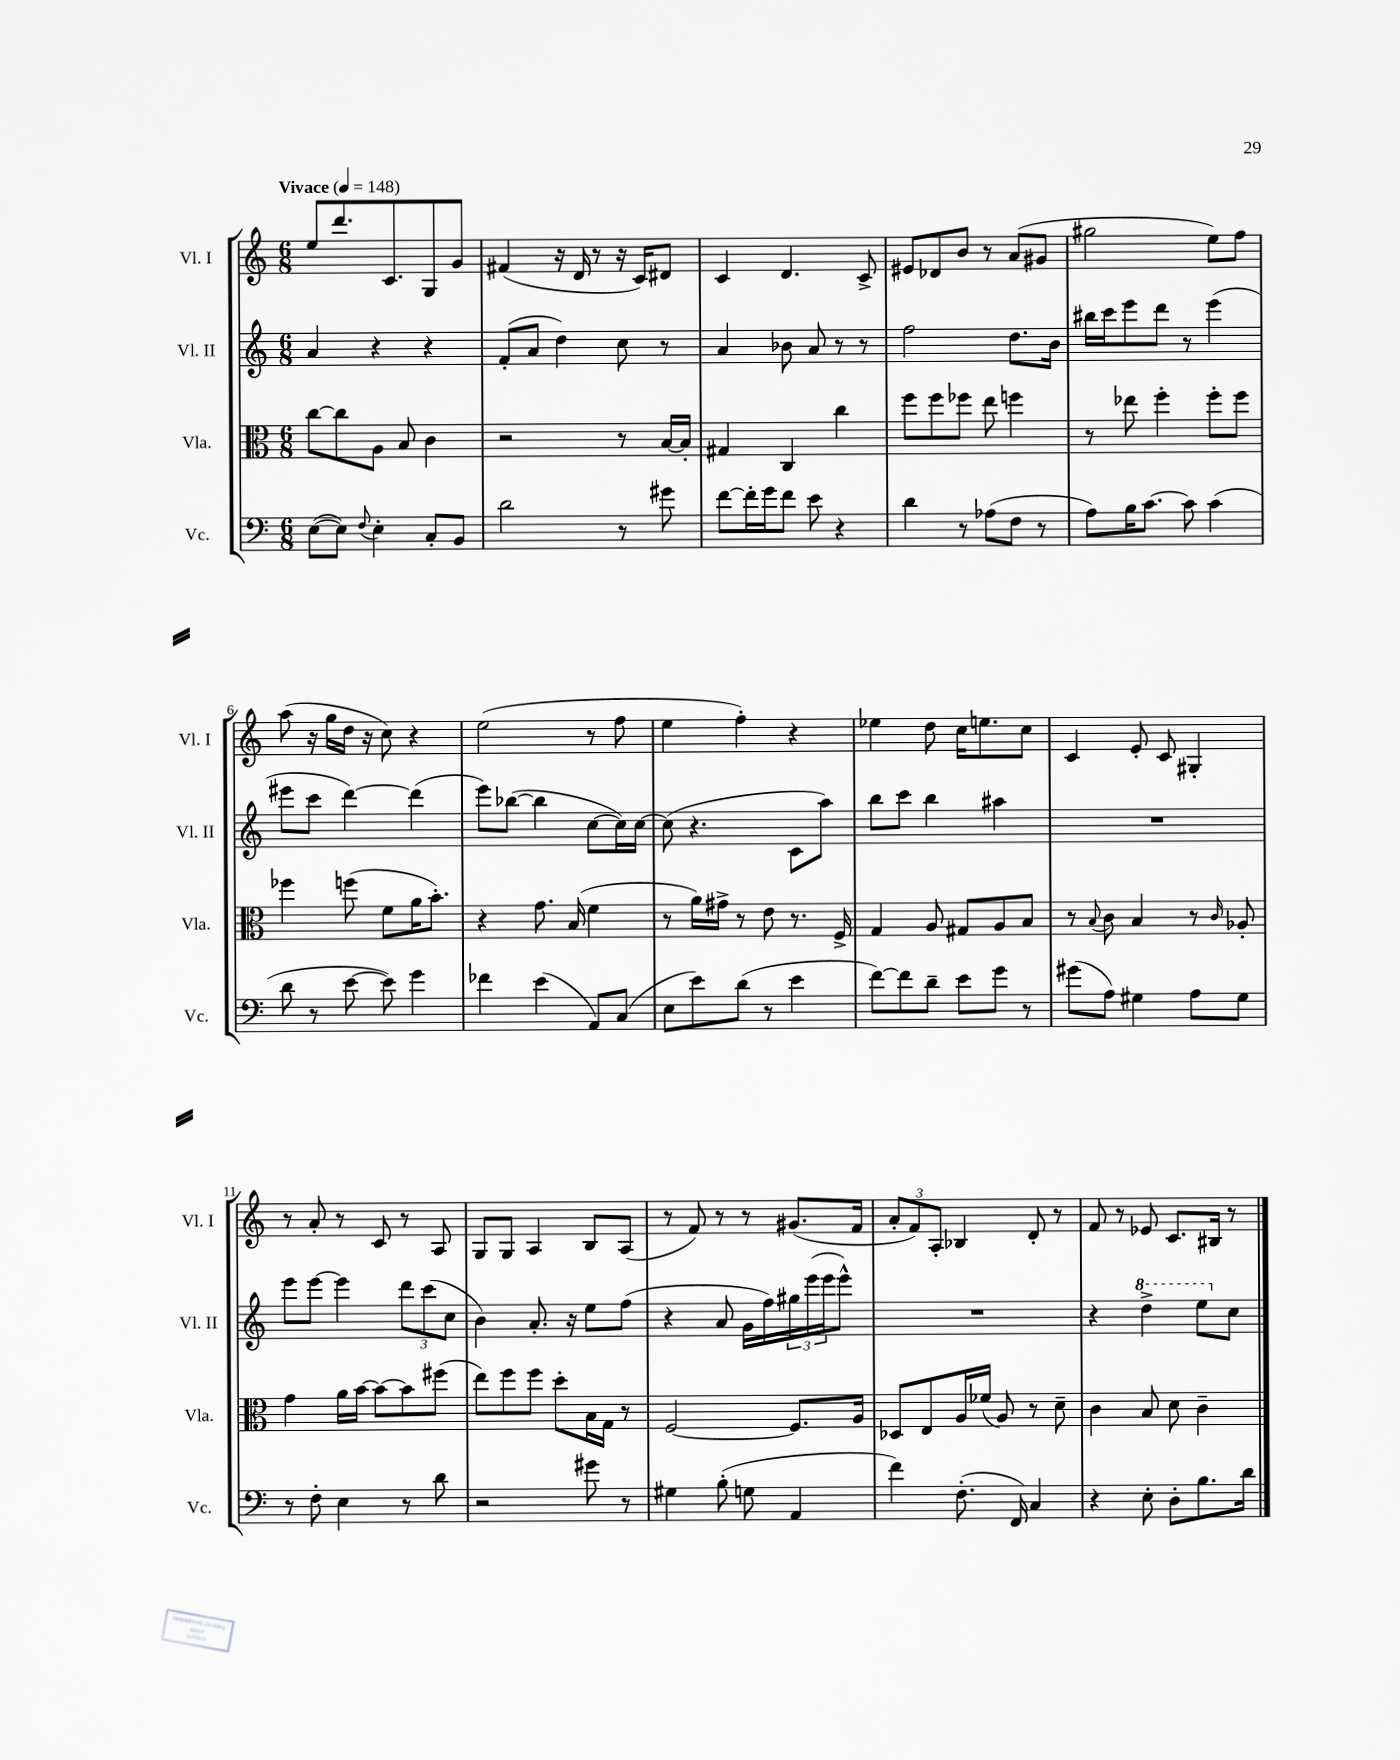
<<
\new StaffGroup <<
\new Staff = "s0" \with { instrumentName = "Vl. I" shortInstrumentName = "Vl. I" } {
    \clef treble \key c \major \numericTimeSignature \time 6/8 \tempo "Vivace" 4 = 148
    e''8 d'''8. c'8. g8 g'8 |
    fis'4( r16 d'16 r8 r16 c'16) dis'8 |
    c'4 d'4. c'8-> |
    eis'8 des'8 b'8 r8 a'8( gis'8 |
    gis''2 e''8) f''8 |
    a''8( r16 g''16 d''16 r16 c''8) r4 |
    e''2( r8 f''8 |
    e''4 f''4-.) r4 |
    ees''4 d''8 c''16 e''8. c''8 |
    c'4 e'8-. c'8 gis4-. |
    r8 a'8-. r8 c'8 r8 a8 |
    g8 g8 a4 b8 a8( |
    r8 f'8) r8 r8 gis'8.( f'16 |
    \tuplet 3/2 { a'8-. f'8) a8-. } bes4 d'8-. r8 |
    f'8 r8 ees'8 c'8. bis16 r8 \bar "|." |
}
\new Staff = "s1" \with { instrumentName = "Vl. II" shortInstrumentName = "Vl. II" } {
    \clef treble \key c \major \numericTimeSignature \time 6/8
    a'4 r4 r4 |
    f'8-.( a'8 d''4) c''8 r8 |
    a'4 bes'8 a'8 r8 r8 |
    f''2 d''8. b'16 |
    bis''16 c'''16 e'''8 d'''8 r8 e'''4( |
    eis'''8 c'''8 d'''4~) d'''4( |
    e'''8) bes''8~( bes''4 c''8~ c''16) c''16~ |
    c''8( r4. c'8 a''8) |
    b''8 c'''8 b''4 ais''4 |
    R2. |
    e'''8 e'''8~ e'''4 \tuplet 3/2 { d'''8 c'''8( c''8 } |
    b'4) a'8.-. r16 e''8 f''8( |
    r4 a'8 g'16 f''16) \tuplet 3/2 { gis''16 e'''16( e'''16 } e'''8-^) |
    R2. |
    r4 \ottava #1 d'''4-> e'''8 \ottava #0 c''8 \bar "|." |
}
\new Staff = "s2" \with { instrumentName = "Vla." shortInstrumentName = "Vla." } {
    \clef alto \key c \major \numericTimeSignature \time 6/8
    c''8~ c''8 a8 b8 c'4 |
    r2 r8 b16~ b16-. |
    gis4 c4 c''4 |
    f''8 f''8 fes''8 e''8 f''4 |
    r8 ees''8 f''4-. f''8-. f''8 |
    fes''4 f''8( f'8 a'16 b'8.-.) |
    r4 g'8. b16( f'4 |
    r8 a'16) gis'16-> r8 e'8 r8. f16-> |
    g4 a8 gis8 a8 b8 |
    r8 \appoggiatura { b8 } c'8 b4 r8 \grace { c'16 } aes8-. |
    g'4 a'16 b'16~ b'8~ b'8 fis''8( |
    e''8) f''8 f''8 d''8-. b16 g16 r8 |
    f2~ f8. a16 |
    des8 e8 a16 fes'16( a8) r8 d'8-- |
    c'4 b8 d'8 c'4-- \bar "|." |
}
\new Staff = "s3" \with { instrumentName = "Vc." shortInstrumentName = "Vc." } {
    \clef bass \key c \major \numericTimeSignature \time 6/8
    e8~( e8) \appoggiatura { f8 } e4-. c8-. b,8 |
    d'2 r8 gis'8 |
    f'8~ f'16-. g'16 f'8 e'8 r4 |
    d'4 r8 aes8( f8 r8 |
    a8) b16 c'8.~ c'8 c'4( |
    d'8 r8 e'8~ e'8) g'4 |
    fes'4 e'4( a,8) c8( |
    e8 e'8) d'8( r8 e'4 |
    f'8~) f'8 d'8-- e'8 g'8 r8 |
    gis'8( a8) gis4 a8 gis8 |
    r8 f8-. e4 r8 d'8 |
    r2 gis'8 r8 |
    gis4 b8-.( g8 a,4 |
    f'4) f8.-.( f,16) c4 |
    r4 e8-. d8-. b8. d'16 \bar "|." |
}
>>
>>
